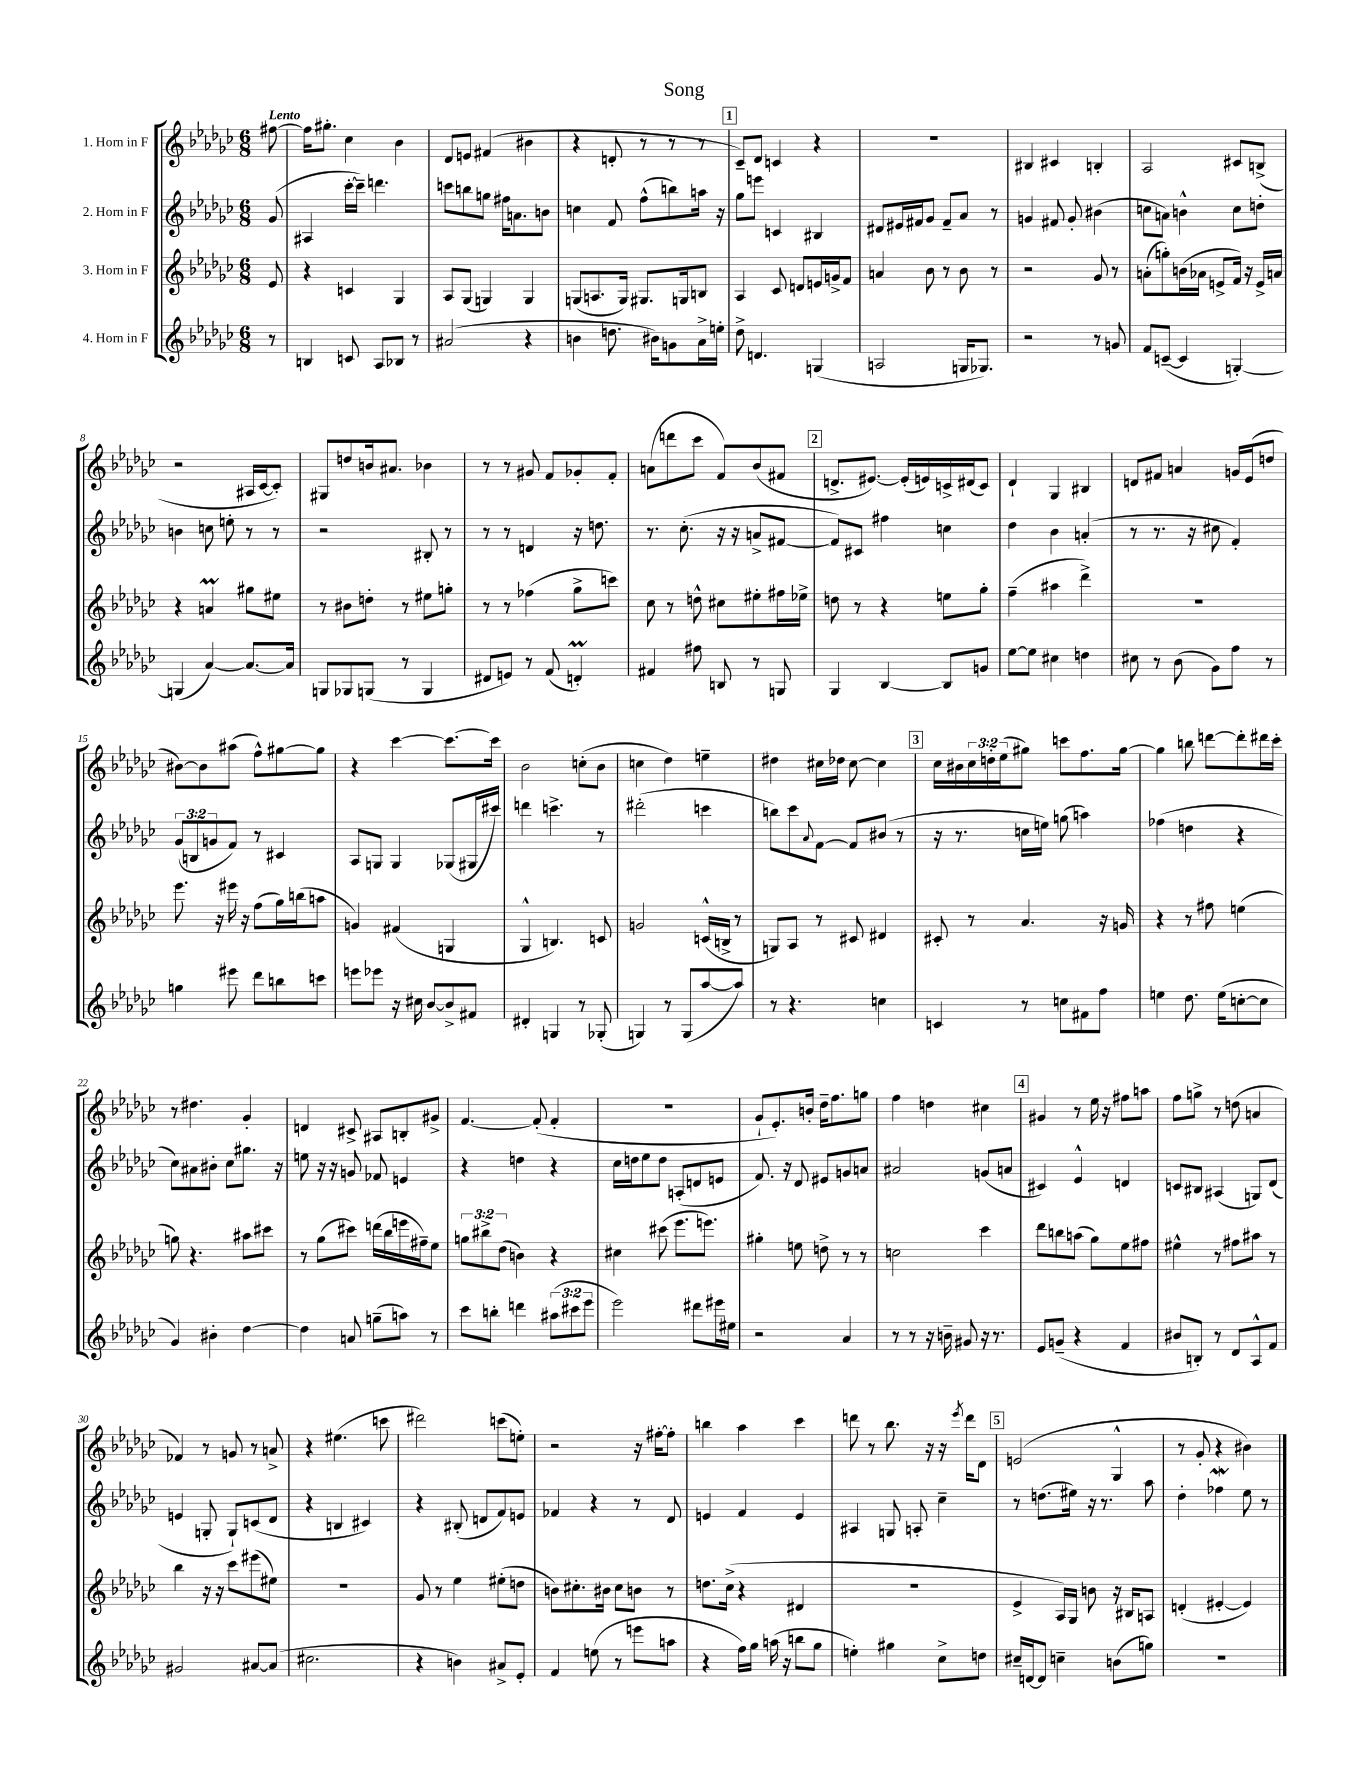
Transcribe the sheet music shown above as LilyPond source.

\header { title = "Song" }
<<
\new StaffGroup <<
\new Staff = "s0" \with { instrumentName = "1. Horn in F" } {
    \clef treble \key ges \major \numericTimeSignature \time 6/8 \override Staff.TupletNumber.text = #tuplet-number::calc-fraction-text \partial 8 \tempo "Lento"
    fis''8~ |
    fis''16 gis''8.-. ces''4 bes'4 |
    des'8 e'8 fis'4( bis'4 |
    r4 d'8-. r8 r8 r8 |
    \mark \markup { \box "1" } ces'8--) des'8 c'4 r4 |
    R2. |
    bis4 cis'4 b4-. |
    aes2 cis'8 b8->( |
    r2 ais16 ces'16~ ces'8-.) |
    gis8 d''8 b'16 ais'8. bes'4 |
    r8 r8 gis'8 f'8 ges'8-. f'8-. |
    a'8( d'''8 ces'''8 f'8) bes'8( fis'8 |
    \mark \markup { \box "2" } d'8.-> eis'8.~) eis'16-.( e'16) c'16-> dis'16( c'8) |
    des'4-! ges4 bis4 |
    d'8 fis'8 a'4 g'16 ees'16( d''8 |
    bis'8~) bis'8 ais''8( f''8-^) gis''8~ gis''8 |
    r4 ces'''4~ ces'''8.~ ces'''16 |
    bes'2 c''8-.( bes'8 |
    c''4 des''4) e''4-- |
    dis''4 cis''16 des''16 cis''8~ cis''4 |
    \mark \markup { \box "3" } ces''16 bis'16 \tuplet 3/2 { ces''16 d''16-. ees''16( } gis''8) c'''8 f''8. gis''16~ |
    gis''4 b''8 d'''8~ d'''8-. dis'''16 ces'''16-. |
    r8 dis''4. ges'4-. |
    d'4 cis'8-> ais8 b8-. gis'8-> |
    f'4.~ f'8-.( f'4-. |
    R2. |
    ges'8-! ees'8.-.) b'16-. des''16-- f''8. g''8 |
    f''4 d''4 cis''4 |
    \mark \markup { \box "4" } gis'4 r8 ees''16 r16 fis''8 a''8 |
    f''8 g''8-> r8 d''8( a'4 |
    fes'4) r8 g'8 r8 a'8-> |
    r4 eis''4.( c'''8 |
    dis'''2) c'''8( e''8-.) |
    r2 r16 fis''16~-. fis''8-. |
    b''4 aes''4 ces'''4 |
    d'''8 r8 bes''8. r16 r16 \acciaccatura { ees'''8 } d'''16 des'8 |
    \mark \markup { \box "5" } e'2( ges4-^ |
    r8 ges'8-. r4 bis'4) \bar "|." |
}
\new Staff = "s1" \with { instrumentName = "2. Horn in F" } {
    \clef treble \key ges \major \numericTimeSignature \time 6/8 \override Staff.TupletNumber.text = #tuplet-number::calc-fraction-text \partial 8
    ges'8( |
    ais4 ces'''16~-. ces'''16--) d'''4. |
    c'''8 b''8 g''8 fis''16 a'8. b'8 |
    c''4 f'8 f''8-^( b''8) a''16 r16 |
    \mark \markup { \box "1" } ges''8 e'''8 c'4 bis4 |
    dis'8 eis'16 fis'16 ges'8 fis'8-- aes'8 r8 |
    g'4 fis'8 g'8-. bis'4( |
    c''8 a'8) b'4-^ c''8 d''8-. |
    b'4 c''8 e''8-. r8 r8 |
    r2 bis8-. r8 |
    r8 r8 d'4 r16 d''8. |
    r8. ces''8.-.( r16 r16 a'8-> fis'8~ |
    \mark \markup { \box "2" } fis'8) cis'8 fis''4 c''4 |
    des''4 bes'4 a'4-.( |
    r8 r8. r16 cis''8 f'4-.) |
    \tuplet 3/2 { ges'8( b8 g'8 } f'8) r8 cis'4 |
    aes8 g8 g4 ges8( gis16 cis'''16) |
    d'''4 c'''4.-> r8 |
    dis'''2-.( c'''4 |
    b''8) ces'''8 \appoggiatura { aes'8 } f'8~ f'8 bis'8( r8 |
    \mark \markup { \box "3" } r16 r8. c''16 e''16) g''8( a''4) |
    fes''4( d''4 r4 |
    ces''8) ais'8 bis'8-. ces''8 gis''8. r16 |
    e''8 r16 r16 g'8 fes'8 e'4 |
    r4 d''4 r4 |
    ces''16 d''16 ees''8 d''8 a8-.( d'8 e'8 |
    f'8.) r16 des'8 eis'8 g'8 a'8 |
    ais'2 g'8( a'8 |
    \mark \markup { \box "4" } cis'4) ees'4-^ d'4 |
    c'8 bis8 ais4( g8) des'8( |
    e'4 g8-. g8-!) c'8( des'8 |
    r4 b4 cis'4) |
    r4 bis8-.( d'8 f'8) e'8 |
    fes'4 r4 r8 des'8 |
    e'4 f'4 e'4 |
    ais4 g8 a8-. ces''4-- |
    \mark \markup { \box "5" } r8 d''8.( eis''16) r16 r8. aes''8 |
    des''4-. fes''4\mordent ees''8 r8 \bar "|." |
}
\new Staff = "s2" \with { instrumentName = "3. Horn in F" } {
    \clef treble \key ges \major \numericTimeSignature \time 6/8 \override Staff.TupletNumber.text = #tuplet-number::calc-fraction-text \partial 8
    ees'8 |
    r4 c'4 ges4 |
    aes8 ges8( g4) g4 |
    g8( a8. g16) gis8. g16 b8 |
    \mark \markup { \box "1" } aes4 ces'8 d'8 e'16 g'16-> f'8 |
    a'4 bes'8 r8 bes'8 r8 |
    r2 ges'8 r8 |
    a'8-.( g''8-.) b'16( aes'16 e'8-> f'16) r16 e'16-> a'16 |
    r4 a'4\prall gis''8 eis''8 |
    r8 bis'8 d''8-. r8 eis''8 g''8-. |
    r8 r8 fes''4( ges''8-> c'''8) |
    ces''8 r8 d''8-^ cis''8 eis''8-. fis''16 ees''16-> |
    \mark \markup { \box "2" } d''8 r8 r4 e''8 ges''8-. |
    f''4--( ais''4 des'''4->) |
    R2. |
    ees'''8. r16 eis'''16 r16 f''8( ges''16) b''16( a''8 |
    g'4) fis'4( g4 |
    ges4-^ b4.) c'8 |
    g'2 c'16-^( b16-> r8 |
    g8) aes8 r8 cis'8 dis'4 |
    \mark \markup { \box "3" } cis'8-. r8 aes'4. r16 g'16 |
    r4 r8 fis''8 e''4( |
    g''8) r4. ais''8 cis'''8 |
    r8 ges''8( cis'''8) d'''16( bes''16 e'''16 fis''16--) ees''8 |
    \tuplet 3/2 { g''8 bis''8-> des''8( } b'4) r4 |
    cis''4 cis'''8( ees'''8. e'''8.) |
    gis''4-. e''8 d''8-> r8 r8 |
    c''2 ces'''4 |
    \mark \markup { \box "4" } des'''8 b''8 a''8( ges''8) ees''8 fis''8 |
    eis''4-^ r8 fis''8 ais''8 r8 |
    bes''4 r16 r16 ces'''8 eis'''8( eis''8) |
    R2. |
    ges'8 r8 ees''4 eis''8-.( d''8 |
    b'8) cis''8.-. bis'16 cis''8 b'8 r8 |
    d''8. ces''16->( r4 dis'4 |
    R2. |
    \mark \markup { \box "5" } ees'4-> aes16) ges16 b'8 r16 bis16 a8 |
    d'4-.( eis'4~-. eis'4) \bar "|." |
}
\new Staff = "s3" \with { instrumentName = "4. Horn in F" } {
    \clef treble \key ges \major \numericTimeSignature \time 6/8 \override Staff.TupletNumber.text = #tuplet-number::calc-fraction-text \partial 8
    r8 |
    b4 c'8 aes8 bes8 r8 |
    ais'2( r4 |
    b'4 d''8. bis'16) g'8 aes'16-> e''16-. |
    \mark \markup { \box "1" } des''8-> d'4. g4( |
    a2 g16 ges8.) |
    r2 r8 g'8 |
    f'8 c'8~--( c'4 g4~-.) |
    g4( aes'4~) aes'8.~ aes'16 |
    g8 ges8 g8( r8 g4 |
    dis'8 e'8) r8 f'8( d'4-.\prall) |
    fis'4 fis''8 b8 r8 g8 |
    \mark \markup { \box "2" } ges4 bes4~ bes8 g'8 |
    ees''8~ ees''8 cis''4 d''4 |
    cis''8 r8 bes'8( ges'8) f''8 r8 |
    g''4 eis'''8 des'''8 b''8 c'''8 |
    e'''8 ees'''8 r16 cis''16 bes'8~ bes'8-> fis'8 |
    dis'4-. g4 r8 ges8-.( |
    g4) r8 g8( aes''8~ aes''8) |
    r8 r4. c''4 |
    \mark \markup { \box "3" } c'4 r8 c''8 fis'8 f''8 |
    e''4 des''8. e''16( c''8~-. c''8 |
    ges'4) bis'4-. des''4~ |
    des''4 a'8 g''8--( a''8) r8 |
    ces'''8 b''8-. d'''4 \tuplet 3/2 { ais''8( cis'''8 ees'''8 } |
    ees'''2) dis'''8 eis'''16 eis''16 |
    r2 aes'4 |
    r8 r8 r16 b'16-- gis'8 r16 r8. |
    \mark \markup { \box "4" } ees'8 g'8--( r4 f'4 |
    bis'8 b8-.) r8 des'8 aes8-^ f'8 |
    gis'2 ais'8~ ais'8( |
    cis''2. |
    r4 b'4) ais'8-> ees'8-. |
    f'4 e''8( r8 e'''8 a''8 |
    r4 f''16) ges''16 a''16( r16 b''8 ges''8 |
    e''4-.) gis''4 ces''8-> d''8 |
    \mark \markup { \box "5" } cis''16-- d'16~ d'8 c''4-- b'8( g''8) |
    R2. \bar "|." |
}
>>
>>
